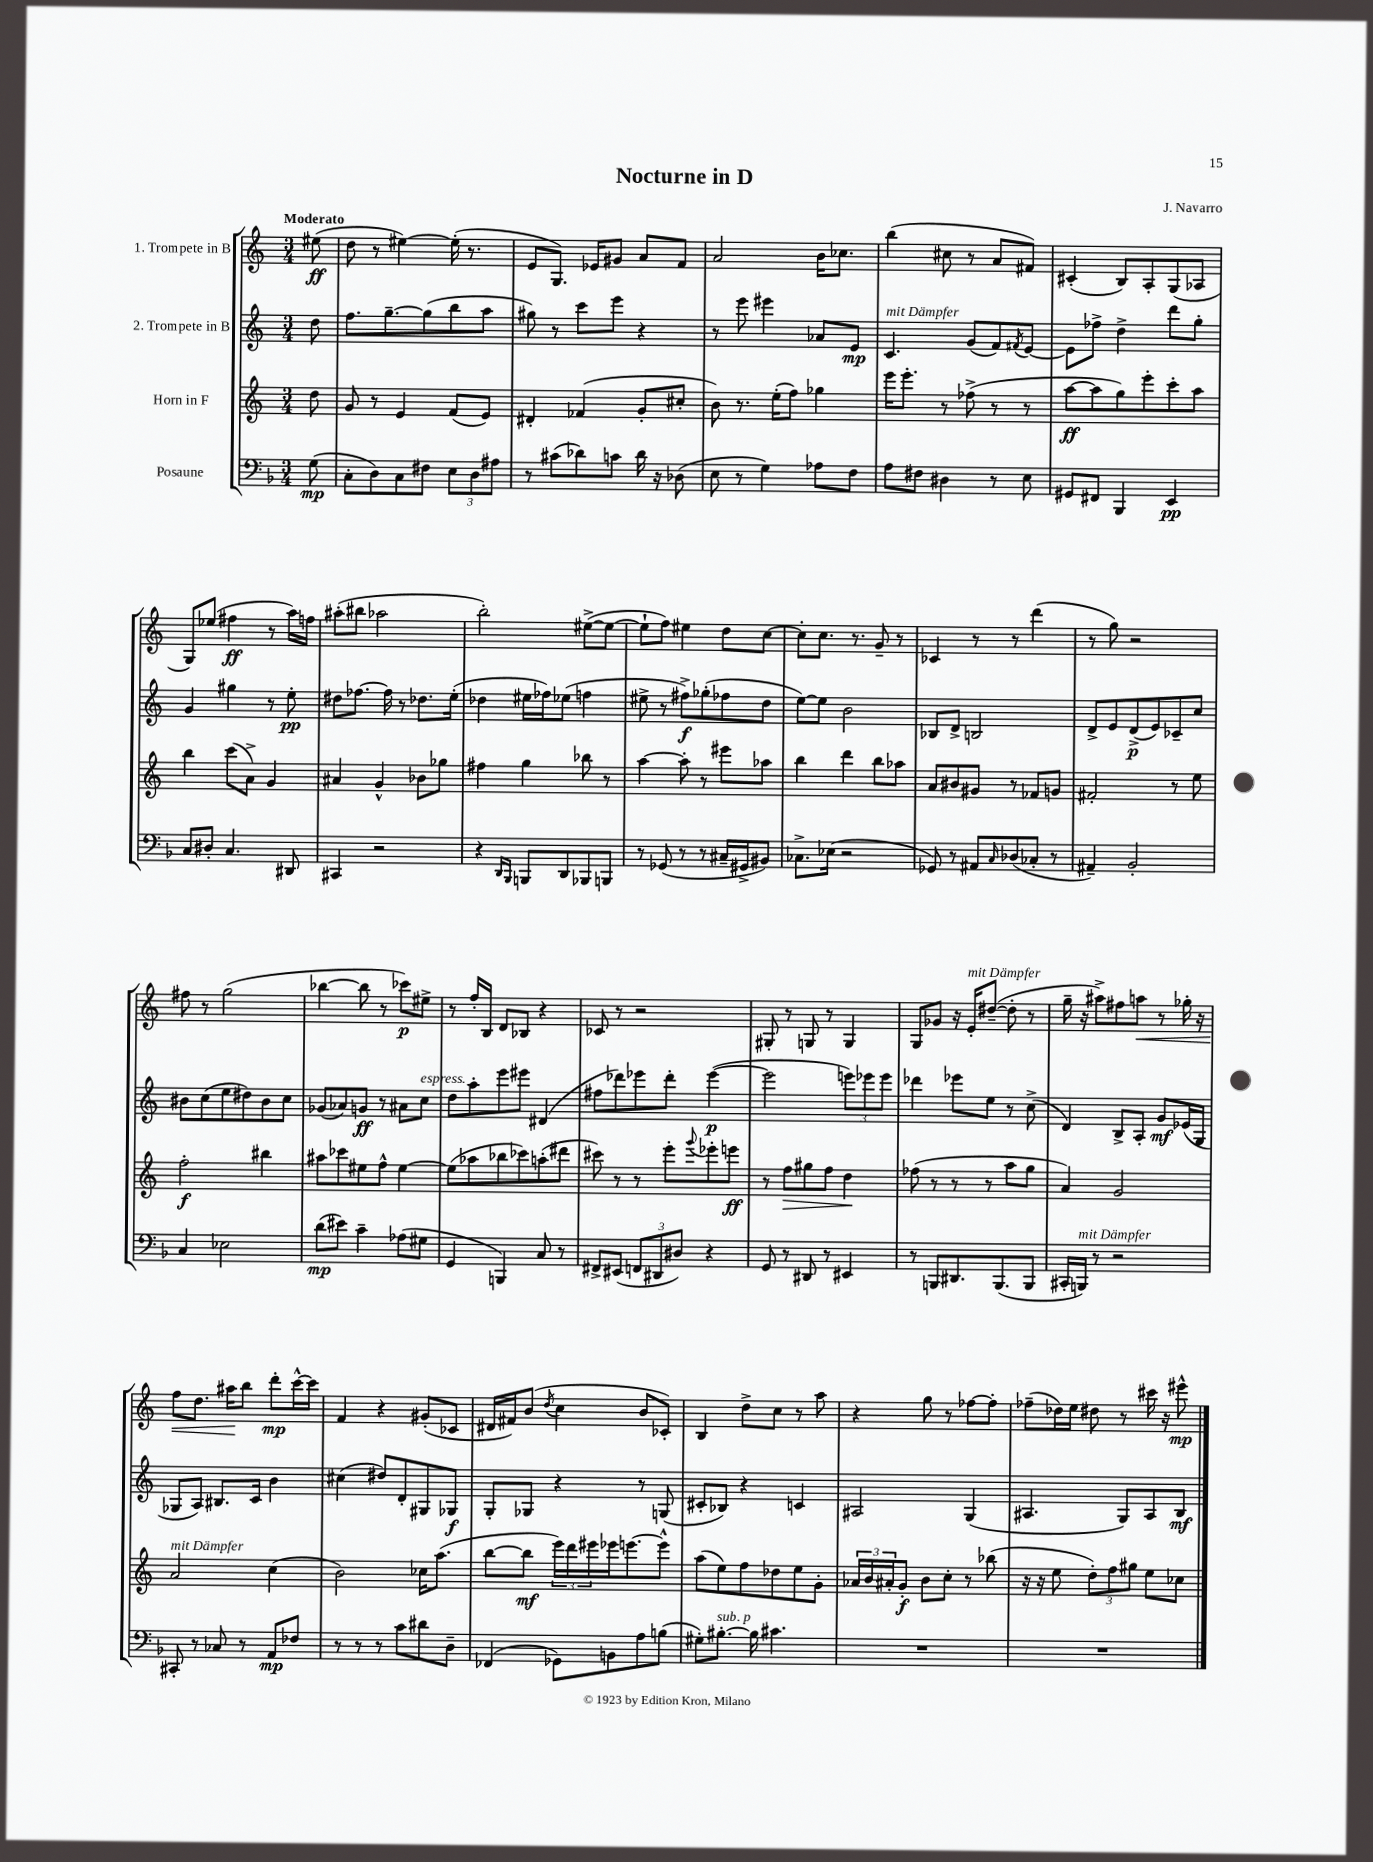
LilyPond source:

\header { title = "Nocturne in D" composer = "J. Navarro" }
<<
\new StaffGroup <<
\new Staff = "s0" \with { instrumentName = "1. Trompete in B" } {
    \clef treble \key c \major \numericTimeSignature \time 3/4 \partial 8 \tempo "Moderato"
    eis''8\ff( |
    d''8 r8 eis''4~) eis''16-.( r8. |
    e'8 g8.) ees'16 gis'8 a'8 f'8 |
    a'2 b'16 ces''8. |
    b''4( cis''8 r8 a'8 fis'8) |
    cis'4-.( b8) a8-. g8( aes8 |
    g8) ees''8( fis''4\ff r8 a''16) f''16 |
    ais''8-.( bis''8 aes''2 |
    b''2-.) eis''8~->( eis''8~ |
    eis''8-! f''8) eis''4 d''8 c''8~ |
    c''8-. c''8. r8. g'8-- r8 |
    ces'4 r8 r8 d'''4( |
    r8 g''8) r2 |
    fis''8 r8 g''2( |
    bes''4~ bes''8 r8 ces'''8\p) eis''8-> |
    r8 f''16-. b16 d'8 bes8 r4 |
    ces'8 r8 r2 |
    gis8-. r8 g8 r8 g4 |
    g8 ges'8 r16 e'16-.^\markup { \italic "mit Dämpfer" } dis''8~--( dis''8-. r8 |
    g''16-- r16 ais''8->) fis''8 a''8\< r8 ges''16-. r16 |
    f''8 d''8. ais''16\! b''8 d'''8-.\mp c'''16~-^ c'''16 |
    f'4 r4 gis'8-.( ces'8 |
    dis'16 fis'16) b'8( \acciaccatura { d''8 } c''4 b'8 ces'8-.) |
    b4 d''8-> c''8 r8 a''8 |
    r4 g''8 r8 fes''8~ fes''8-. |
    fes''8--( des''16) e''16 dis''8 r8 cis'''16 r16 eis'''8-^\mp \bar "|." |
}
\new Staff = "s1" \with { instrumentName = "2. Trompete in B" } {
    \clef treble \key c \major \numericTimeSignature \time 3/4 \partial 8
    d''8 |
    f''8. g''8.~-- g''8( b''8 a''8 |
    gis''8) r8 c'''8 e'''8 r4 |
    r8 e'''8 eis'''4 aes'8 e'8\mp |
    c'4.^\markup { \italic "mit Dämpfer" } g'8( f'8) \acciaccatura { fis'8 } e'8~ |
    e'8 fes''8-> d''4-> d'''8 g''8-. |
    g'4 gis''4 r8 e''8-.\pp |
    dis''8 fes''8.~ fes''16 r8 des''8. e''16-.( |
    des''4 eis''16 fes''16) ees''8( f''4 |
    eis''8-> r8 fis''8->\f) ges''8-.( fes''8 d''8 |
    e''8~) e''8 b'2 |
    bes8 d'8-> b2 |
    d'8-> e'8 d'8->\p( e'8) ces'8-- c''8 |
    bis'8 c''8( e''8 dis''8) bis'8 c''8 |
    ges'8( aes'8) g'8\ff r8 ais'8 c''8^\markup { \italic "espress." } |
    d''8 a''8-. e'''8 eis'''8 dis'4( |
    fis''8 des'''8) ees'''8 des'''8-. ees'''4~\p( |
    ees'''2 \tuplet 3/2 { e'''8) ees'''8 ees'''8 } |
    des'''4 ees'''8 e''8 r8 c''8->( |
    d'4) b8-> a8-. g'8\mf ees'16( g16 |
    ges8 a8) bis8. c'16 b'4 |
    cis''4( dis''8) d'8-. gis8 ges8\f |
    g8-. ges8 r4 r8 g8( |
    cis'8-. bes8) r4 c'4 |
    ais2 g4( |
    ais4. g8) ais8 b8\mf \bar "|." |
}
\new Staff = "s2" \with { instrumentName = "Horn in F" } {
    \clef treble \key c \major \numericTimeSignature \time 3/4 \partial 8
    d''8 |
    g'8 r8 e'4 f'8( e'8) |
    dis'4-. fes'4( g'8-. cis''8-. |
    b'8) r8. e''16-.( f''8) ges''4 |
    e'''16 e'''8.-. r8 fes''8->( r8 r8 |
    a''8~\ff a''8 g''8) e'''8-. c'''8-. a''8 |
    b''4 c'''8( a'8->) g'4 |
    ais'4 g'4-^ bes'8 ges''8 |
    fis''4 g''4 bes''8 r8 |
    a''4~ a''8-. r8 eis'''8 aes''8 |
    b''4 d'''4 b''8 aes''8 |
    a'8 bis'8 gis'8 r8 fes'8 g'8 |
    fis'2-. r8 e''8 |
    f''2-.\f bis''4 |
    ais''8 ces'''8 eis''8 f''8-^ eis''4~ |
    eis''8( aes''8 bes''8 ces'''8) a''8-.( dis'''8 |
    cis'''8) r8 r8 e'''8-. \appoggiatura { g'''8 } ees'''8-. e'''8\ff |
    r8 f''8\> gis''8 f''8 d''4\! |
    fes''8( r8 r8 r8 a''8 g''8 |
    a'4) g'2 |
    a'2^\markup { \italic "mit Dämpfer" } c''4( |
    b'2) ces''16 a''8.( |
    b''8~ b''8\mf \tuplet 3/2 { e'''16) d'''16 eis'''16 } ees'''16 e'''8.~ e'''8-^ |
    a''8( e''8) f''8 des''8 e''8 g'8-. |
    \tuplet 3/2 { aes'16 b'16 ais'16-. } g'8-.\f b'8 c''8-. r8 bes''8( |
    r16 r16 e''8 \tuplet 3/2 { d''8-.) f''8 gis''8 } e''8 ces''8 \bar "|." |
}
\new Staff = "s3" \with { instrumentName = "Posaune" } {
    \clef bass \key f \major \numericTimeSignature \time 3/4 \partial 8
    g8\mp( |
    c8-. d8) c8 fis8 \tuplet 3/2 { e8 d8 ais8 } |
    r8 cis'8( des'8) c'8 des'16 r16 des8( |
    e8 r8 g4) aes8 f8 |
    a8 fis8 dis4 r8 e8 |
    gis,8 fis,8 bes,,4 e,4\pp |
    c8 dis8-. c4. dis,8 |
    cis,4 r2 |
    r4 \grace { d,16 bes,,16 } b,,8 d,8 bes,,8 b,,8 |
    r8 ges,8( r8 r8 cis16-- gis,16-> bis,8) |
    ces8.-> ees16( r2 |
    ges,8) r8 ais,8 \grace { c16 } des8( ces8-. r8 |
    ais,4--) bes,2-. |
    c4 ees2 |
    d'8\mp( eis'8) c'4-- aes8( gis8 |
    g,4 b,,4) c8 r8 |
    fis,8-> eis,8( \tuplet 3/2 { f,8 dis,8 dis8) } r4 |
    g,8 r8 dis,8 r8 eis,4 |
    r8 b,,8 dis,8. b,,8.( b,,8 |
    cis,16-. b,,16^\markup { \italic "mit Dämpfer" }) r8 r2 |
    cis,8-. r8 ces8 r8 a,8\mp fes8 |
    r8 r8 r8 c'8 dis'8 d8-- |
    fes,4( ges,8) b,8 a8 b8( |
    gis8-.) bis8.~-.^\markup { \italic "sub. p" } bis16 cis'4. |
    R2. |
    R2. \bar "|." |
}
>>
>>
\layout { \context { \Score \remove "Bar_number_engraver" } }
